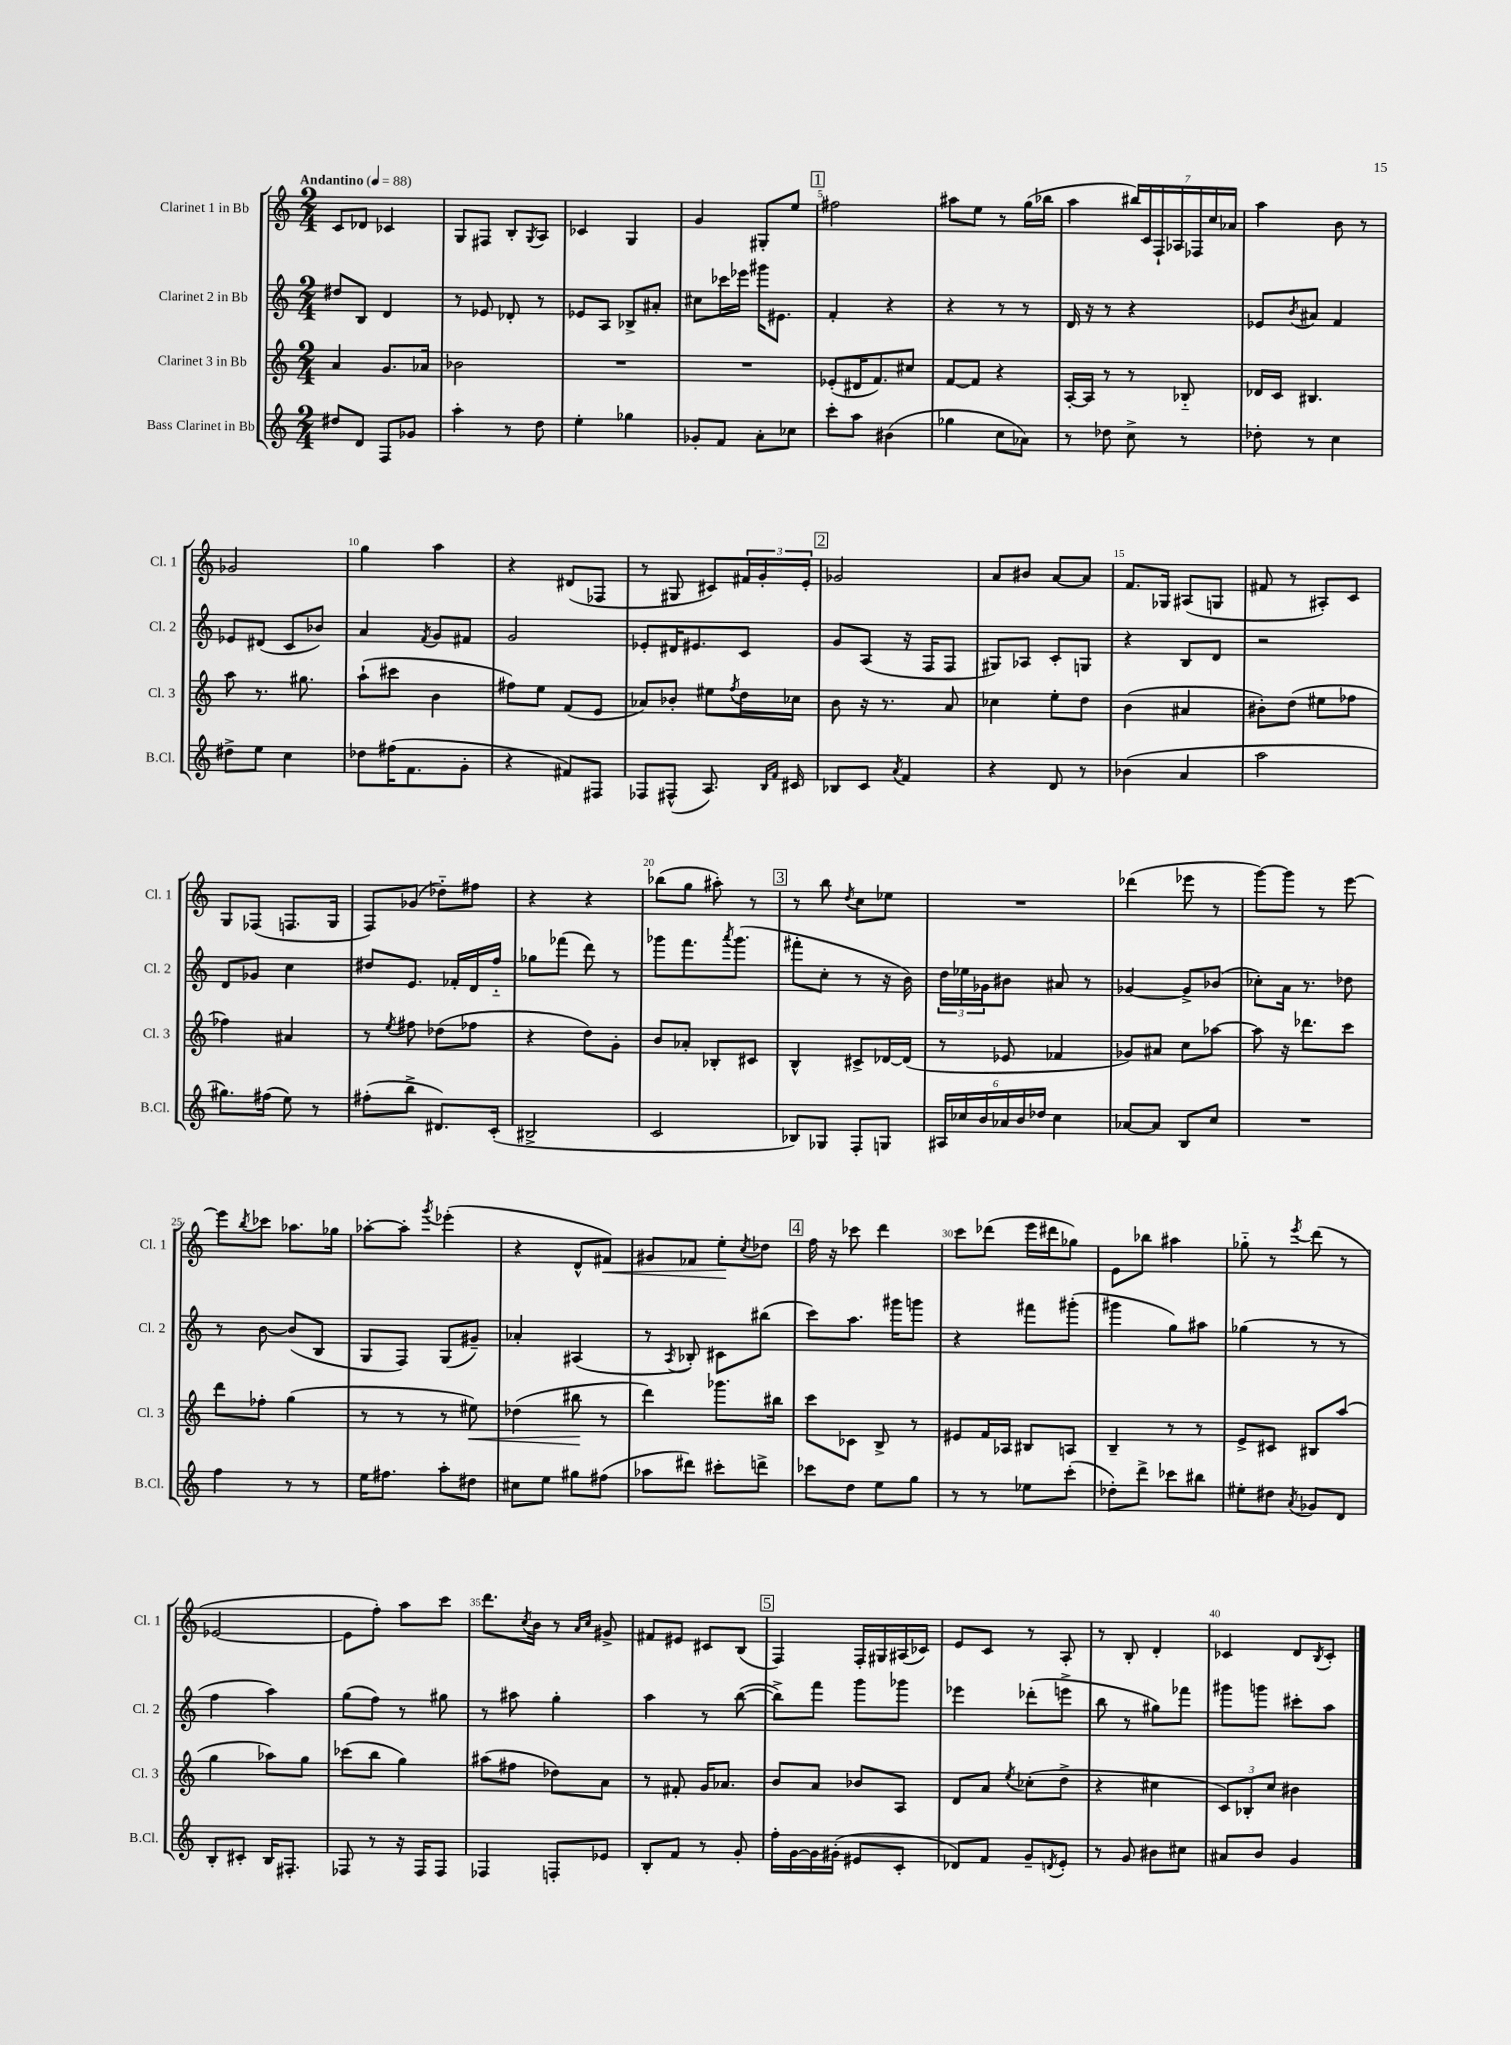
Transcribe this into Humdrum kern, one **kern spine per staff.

**kern	**kern	**kern	**kern
*staff4	*staff3	*staff2	*staff1
*clefG2	*clefG2	*clefG2	*clefG2
*k[]	*k[]	*k[]	*k[]
*M2/4	*M2/4	*M2/4	*M2/4
*MM88	*MM88	*MM88	*MM88
8dd#/L	4a/	8dd#/L	8c/L
8d/J	.	8B/J	8d-/J
8F/L	8.g/L	4d/	4c-/
8g-/J	.	.	.
.	16a-/Jk	.	.
=	=	=	=
4aa'\	2b-\	8r	8G/L
.	.	8e-/	8F#/J
8r	.	8d-'/	8B'/L
.	.	.	8qG/
8dd\	.	8r	8A/J
=	=	=	=
4ee'\	2r	8e-/L	4c-/
.	.	8A/J	.
4gg-\	.	8B-^/L	4G/
.	.	8a#'/J	.
=	=	=	=
8g-'/L	2r	8cc#\L	4g/
8f/J	.	16ccc-\L	.
.	.	16eee-\JJ	.
8a'\L	.	16ggg#\LK	8G#'/L
.	.	8.e#\J	.
8cc-\J	.	.	8ee/J
=	=	=	=
8ccc'\L	(8e-'/L	4f'/	2ff#\
8aa\J	16d#/K	.	.
.	8.f/)	.	.
(4b#\	.	4r	.
.	8cc#/J	.	.
=	=	=	=
4gg-\	[8f/L	4r	8aa#\L
.	8f/]J	.	8ee\J
8cc\L	4r	8r	8r
8a-\J)	.	8r	(16gg\LL
.	.	.	16bb-\JJ
=	=	=	=
8r	[16A'/LL	16d/	4aa\
.	16A/]JJ	16r	.
8dd-\	8r	8r	.
8cc^\	8r	4r	28bb#/LL)
.	.	.	28c/
.	.	.	28F`/
.	.	.	28A-/
8r	8B-'~/	.	.
.	.	.	28F-/
.	.	.	28cc/
.	.	.	28a-/JJ
=	=	=	=
8dd-'\	16d-/LL	8e-/L	4aa\
.	16c/JJ	.	.
.	.	8qb/	.
8r	4.B#/	8a#/J	.
4cc\	.	4f/	8b\
.	.	.	8r
=	=	=	=
8dd#^\L	8aa\	8e-/L	2g-/
8ee\J	8.r	(8d#/J	.
4cc\	.	8c/L	.
.	8.gg#\	.	.
.	.	8b-/J)	.
=	=	=	=
8dd-\L	(8aa`\L	4a/	4gg\
(16ff#\K	8ccc#\J	.	.
8.f\	.	.	.
.	.	8qf/	.
.	4b\	8g/L	4aa\
8g'\J	.	8f#/J	.
=	=	=	=
4r	8ff#\L)	2g/	4r
.	8ee\J	.	.
8f#/L)	(8f/L	.	(8d#/L
8F#/J	8e/J	.	8F-/J
=	=	=	=
8F-/L	8a-/L)	8e-'/L	8r
(8F#^^/J	8b-'/J	16d#/K	8G#/
.	.	8.e#/	.
8.A/)	8ee#\L	.	8c#/L)
.	8qff/	.	.
.	16dd\L	8c/J	24f#/L
.	.	.	24g'/
16qqB/LL	.	.	.
16qqf/JJ	.	.	.
16c#/	16cc-\JJ	.	.
.	.	.	24e'/JJ
=	=	=	=
8B-/L	8b\	8g/L	2g-/
8c/J	16r	(8A/J	.
.	8.r	.	.
8qa/	.	.	.
4f/	.	16r	.
.	.	16F/LK	.
.	8a/	8F/J	.
=	=	=	=
4r	4cc-\	8G#/L)	8a/L
.	.	8A-/J	8b#/J
8d/	8ee'\L	8c'/L	[8a/L
8r	8dd\J	8G/J	8a/]J
=	=	=	=
(4b-\	(4b\	4r	8.f/L
.	.	.	16G-/Jk
4a/	4a#/	8B/L	(8A#/L
.	.	8d/J	8G/J
=	=	=	=
2aa\	8b#'\L)	2r	8f#/
.	(8dd\J	.	8r
.	8ee#\L	.	8A#'/L)
.	8ff-\J	.	8c/J
=	=	=	=
8.gg#\L)	4ff-\)	8d/L	8G/L
.	.	8g-/J	(8F-/J
(16ff#\Jk	.	.	.
8ee\)	4a#/	4cc\	8.F/L
8r	.	.	.
.	.	.	16G/Jk
=	=	=	=
(8ff#'\L	8r	8dd#/L	8F/L)
.	8qee/	.	.
8bb^\J	8ff#\	8.e/J	(8g-/J
8.d#/L)	(8dd-\L	.	8dd-'~\L)
.	.	16f-'/LL	.
.	8ff-\J	16d/	8ff#\J
(16c'/Jk	.	16ff'~/JJ	.
=	=	=	=
2B#^/	4r	8gg-\L	4r
.	.	(8fff-\J	.
.	8dd\L)	8ddd\)	4r
.	8g'\J	8r	.
=	=	=	=
2c/	8b/L	8ggg-\L	(8bb-\L
.	8a-'/J	8.fff\	8gg\J
.	8B-'/L	.	8aa#'\)
.	.	8qaaa/	.
.	.	(8.ggg-\J	.
.	8c#/J	.	8r
=	=	=	=
8B-/L)	4B^^/	8fff#'\L	8r
8G-/J	.	8cc'\J	8bb\
.	.	.	8qdd/
8F'/L	8c#^/L	8r	8cc\L
8G/J	[16d-/L	16r	8ee-\J
.	(16d-/]JJ	16b\)	.
=	=	=	=
24A#/LL	8r	24dd\LL	2r
24cc-/	.	24ee-\	.
24b/	.	24g-\J	.
24a-/	8e-/	8b#\J	.
24b/	.	.	.
24dd-/JJ	.	.	.
4cc-\	4f-/	8a#/	.
.	.	8r	.
=	=	=	=
[8a-/L	8g-/L)	[4g-/	(4ddd-\
8a-/]J	8a#/J	.	.
8B/L	8cc\L	8g-^/]L	8eee-\
8cc/J	[8aa-\J	(8b-/J	8r
=	=	=	=
2r	8aa-\]	8cc-'\L)	[8ggg\L)
.	16r	16a\Jk	8ggg\]J
.	8.ddd-\L	8.r	.
.	.	.	8r
.	8ccc\J	8dd-\	[8eee\
=	=	=	=
4ff\	8ddd\L	8r	8eee\]L
.	.	.	8qbb/
.	8ff-'\J	[8b\	8ccc-\J
8r	(4gg\	(8b/]L	8.aa-\L
8r	.	8B/J	.
.	.	.	16gg-\Jk
=	=	=	=
16ee\LK	8r	8G/L	[8aa-'\L
8.ff#\J	.	.	.
.	8r	8F/J)	8aa-'\]J
.	.	.	8qggg/
8aa'\L	8r	(8G/L	(4eee-'\
8dd#\J	8ee#\)	8g#~/J)	.
=	=	=	=
8cc#\L	(4dd-\	4a-'/	4r
8ee\J	.	.	.
8gg#\L	8bb#\	(4A#/	8d^^/L
(8ff#\J	8r	.	8f#/J)
=	=	=	=
8aa-\L	4ddd\)	8r	8g#/L
.	.	8qA/	.
8ddd#\J)	.	8B-'/)	8f-/J
8ccc#'\L	8.ggg-\L	8c#\L	8ee'\L
.	.	.	8qcc/
8ddd^\J	.	(8bb#\J	8dd-\J
.	16bb#\Jk	.	.
=	=	=	=
8ccc-\L	8ccc\L	8ccc\L)	16ff\
.	.	.	16r
8dd\J	8c-\J	8.aa\J	8ccc-\
8ee\L	8B^/	.	4ddd\
.	.	16ggg#\LK	.
8gg\J	8r	8ggg\J	.
=	=	=	=
8r	8e#/L	4r	8ccc\L
8r	16f/L	.	(8ddd-\J
.	16A-/JJ	.	.
8ee-\L	8B#/L	8fff#\L	16eee\LL
.	.	.	16ddd#\J
(8ccc'\J	8A/J	(8ggg#'\J	8gg-\J)
=	=	=	=
8dd-'\L)	4B~/	4ggg#\	8e\L
8ddd^\J	.	.	8bb-\J
8ccc-\L	8r	8gg\L)	4aa#\
8bb#\J	8r	8aa#\J	.
=	=	=	=
8ee#'\L	8e^/L	(4gg-\	8gg-'~\
8dd#\J	8c#/J	.	8r
8qa/	.	.	8qeee/
8g-/L	8B#/L	8r	(8ddd\
8d/J	(8aa/J	8r	8r
=	=	=	=
8B'/L	4gg\	4ff\	[2e-/
8c#'/J	.	.	.
16B/LK	8aa-\L)	4aa\)	.
8.F#'/J	.	.	.
.	8gg\J	.	.
=	=	=	=
8F-/	(8ccc-\L	(8gg\L	8e-\]L
8r	8bb\J	8ff\J)	8ff'\J)
16r	4gg\)	8r	8aa\L
16F-/LK	.	.	.
8F-/J	.	8gg#\	8ccc\J
=	=	=	=
4F-/	(8aa#\L	8r	8.ddd\L
.	8ff#\J	8aa#\	.
.	.	.	8qcc/
.	.	.	16b\Jk
8F'/L	8dd-\L)	4gg'\	8r
.	.	.	16qqa/LL
.	.	.	16qqcc/JJ
8e-/J	8a\J	.	8g#^/
=	=	=	=
8B'/L	8r	4aa\	8f#/L
8f/J	8f#'/	.	8e#/J
8r	16g/LK	8r	8c#/L
.	8.a-/J	.	.
8g'/	.	([8bb\	(8B/J
=	=	=	=
16ff'\LL	8b/L	8bb^\]L)	4F/)
[16g\	.	.	.
16g\]	8a/J	8fff\J	.
(16g#'\JJ	.	.	.
8e#/L	8b-/L	8ggg\L	16F'/LL
.	.	.	16G#/
8c'/J	8A/J	8ggg-\J	(16A#/
.	.	.	16c-/JJ)
=	=	=	=
8d-/L)	8d/L	4eee-\	8e/L
8f/J	8a/J	.	8c/J
.	8qee/	.	.
8g~/L	(8cc-'\L	(8ddd-'\L	8r
8qd/	.	.	.
8e'/J	8dd^\J	8eee^\J	8A'/
=	=	=	=
8r	4r	8bb\	8r
8g/	.	8r	8B'/
8b#\L	4cc#\	8gg#\L)	4d'/
8cc#\J	.	8fff-\J	.
=	=	=	=
8a#/L	12c/L)	8ggg#\L	4c-/
.	12B-'/	.	.
8b/J	.	8ggg\J	.
.	12cc/J	.	.
4g/	4b#\	8ccc#'\L	8d/L
.	.	.	8qB/
.	.	8aa\J	8c-'/J
==	==	==	==
*-	*-	*-	*-
